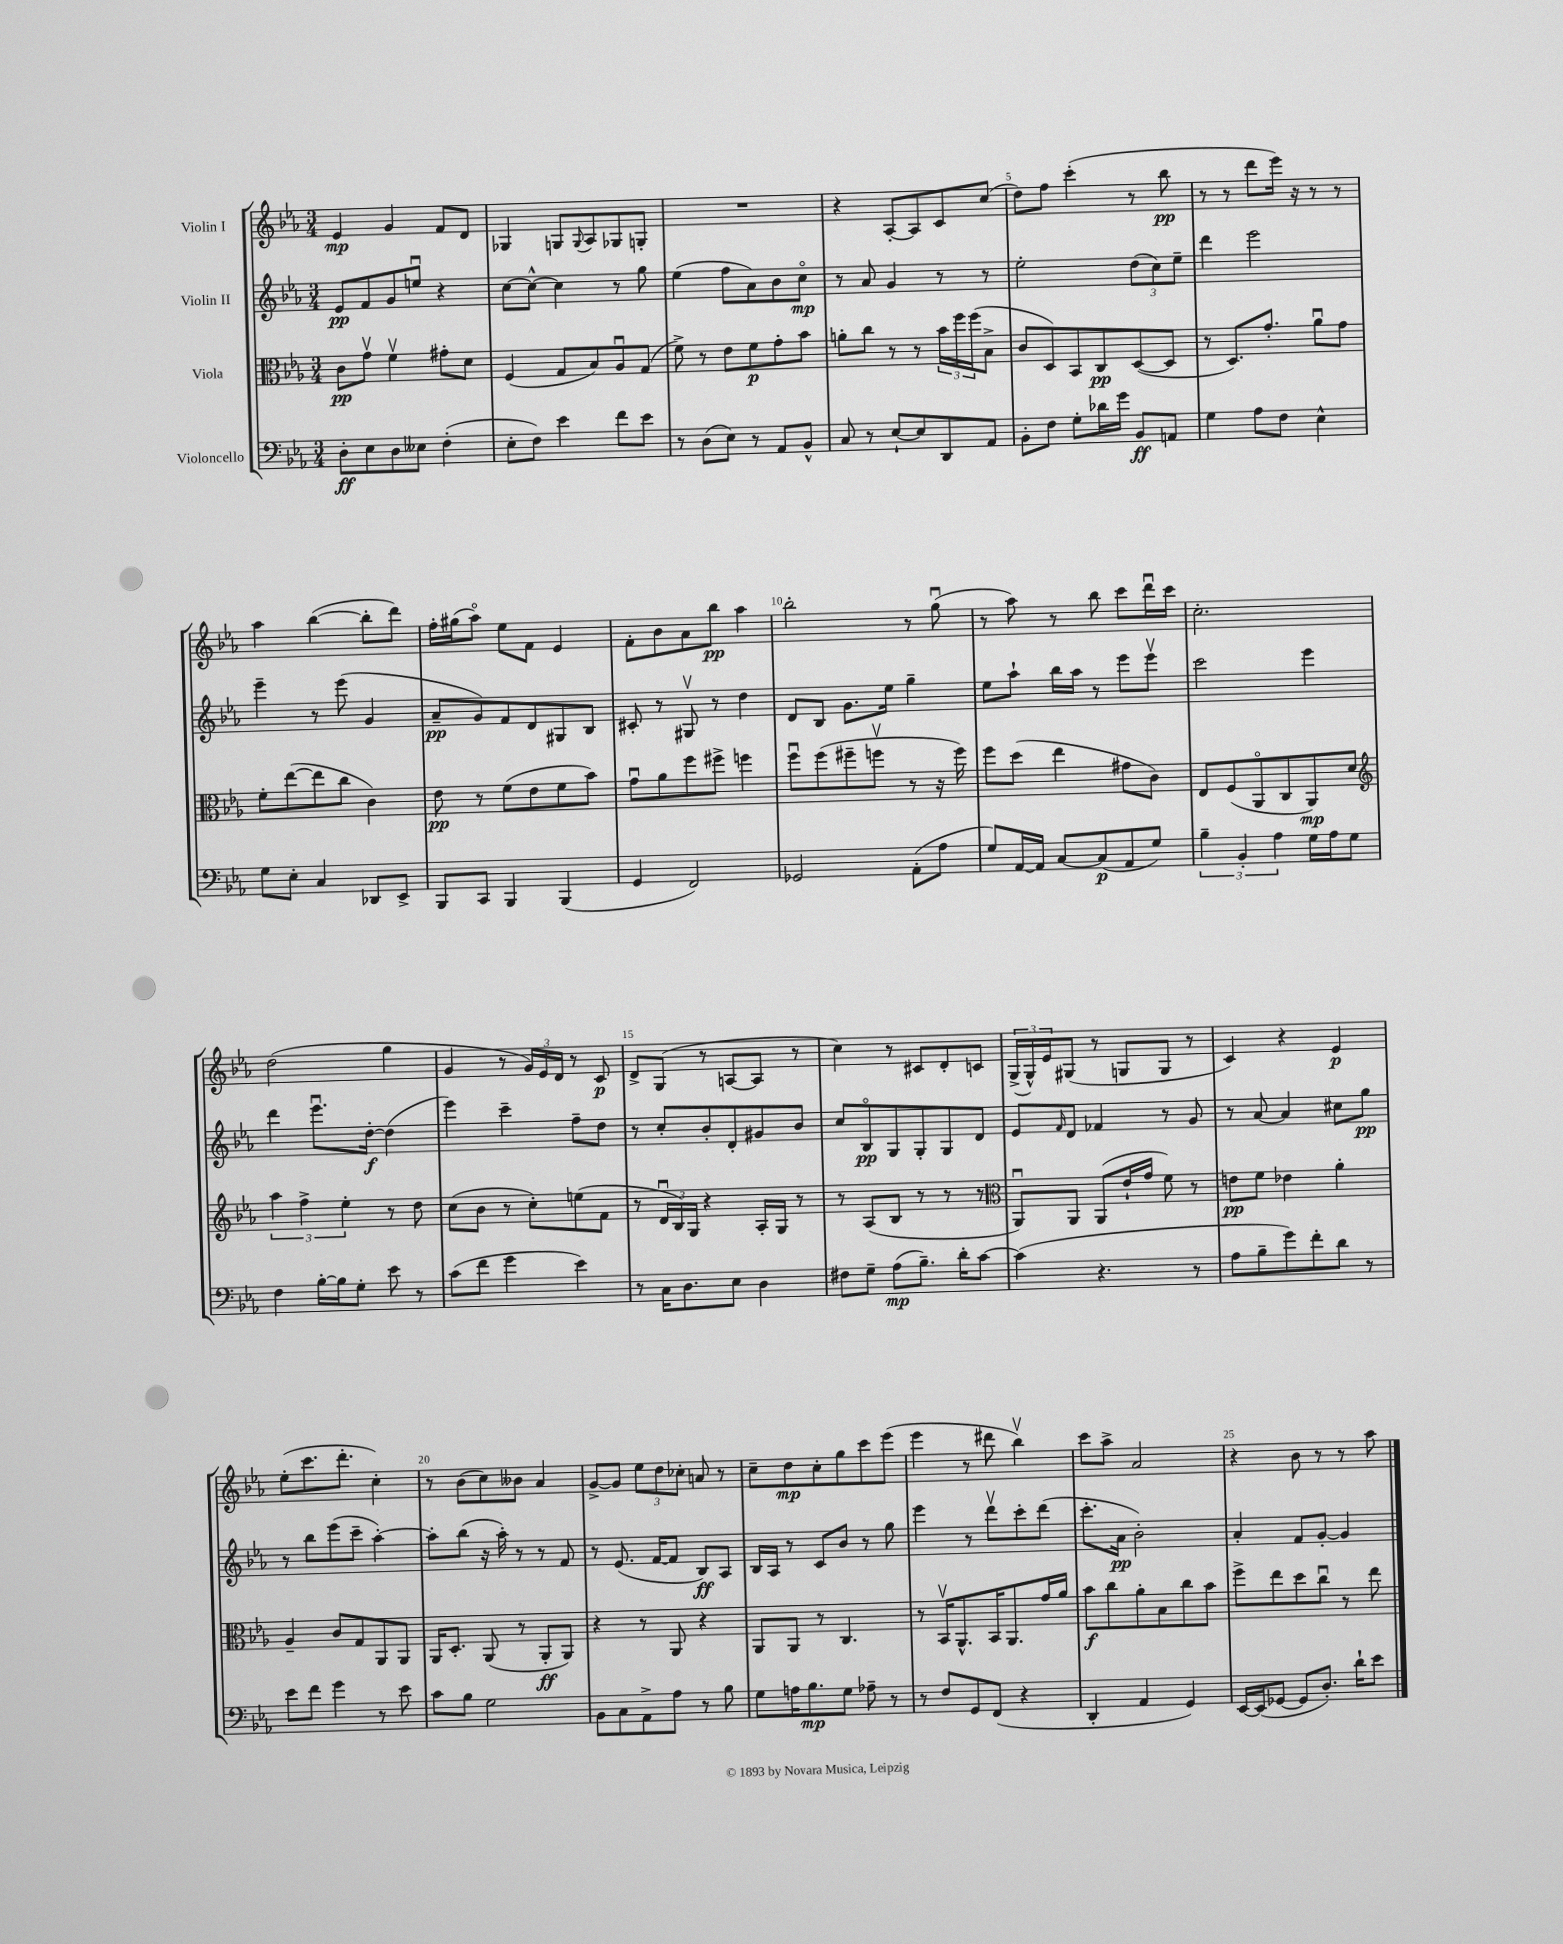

**kern	**kern	**kern	**kern
*staff4	*staff3	*staff2	*staff1
*clefF4	*clefC3	*clefG2	*clefG2
*k[b-e-a-]	*k[b-e-a-]	*k[b-e-a-]	*k[b-e-a-]
*M3/4	*M3/4	*M3/4	*M3/4
8D'	8c	8e-	4e-
8E-	8gv	8f	.
8D	4fv	8g	4g
8E--	.	8eeu	.
(4F'	8g#'	4r	8f
.	8d	.	8d
=	=	=	=
8E-'	(4F	[8cc	4G-
8F)	.	8cc^^_	.
4e-	8G	4cc]	8G
.	.	.	8qqG
.	8B-)	.	8A-
8f	8A-u	8r	8G-
8e-	(8G	8gg	8G'
=	=	=	=
8r	8f^)	(4ee-	2.r
(8D	8r	.	.
8E-)	8e-	8ff	.
8r	8f	8a-)	.
8AA-	8g'	8b-	.
8BB-^^	8b-	8cco	.
=	=	=	=
8C	8a'	8r	4r
8r	8cc	8a-	.
[8E-`	8r	4g	[8A-'
8E-]	8r	.	8A-]
8DD	24b-	8r	8c
.	24ff	.	.
.	(24ff	.	.
8AA-	8B-^	8r	(8cc
=	=	=	=
8BB-'	8c	2ee-'	8dd)
8F	8D)	.	8ff
8G'	8BB-	.	(4ccc'
16d-	8C	.	.
16g	.	.	.
8BB-	([8D	(12dd	8r
.	.	12cc)	.
8AA	8D]	.	8bb-
.	.	12ee-~	.
=	=	=	=
4G	8r	4ddd	8r
.	8.D)	.	8r
8A-	.	2eee-	8ddd
.	8.g'	.	.
8F	.	.	16eee-)
.	.	.	16r
4E-^^	8a-u	.	8r
.	8g	.	8r
=	=	=	=
8G	8f'	4eee-~	4aa-
8E-'	([8ee-	.	.
4C	8ee-]	8r	([4bb-
.	8cc	(8eee-	.
8DD-	4c)	4g	8bb-']
8EE-^	.	.	8ddd)
=	=	=	=
8BBB-	8e-	8a-~	16ff'
.	.	.	(16gg#
8CC	8r	8g)	8aa-o)
4BBB-	(8f	8f	8ee-
.	8e-	8d	8f
(4BBB-	8f	8G#	4e-
.	8b-)	8B-	.
=	=	=	=
4GG	8gu	8c#'	8f'
.	8a-	8r	8b-
2FF)	8ff	8G#v	8a-
.	8ff#^	8r	8bb-
.	4ff	4dd	4aa-
=	=	=	=
2GG-	8ffu	8d	2bb-'
.	(8ff	8B-	.
.	8ff#~	8.g	.
.	8ffv	.	.
.	.	16ee-	.
(8AA-'	8r	4gg~	8r
8A-	16r	.	(8ggu
.	16ff)	.	.
=	=	=	=
8G)	8ff	8ee-	8r
[16AA-	(8dd	8aa-`	8aa-)
16AA-]	.	.	.
[8C	4ee-	16bb-	8r
.	.	16aa-	.
(8C]	.	8r	8bb-
8AA-	8g#	8eee-	8ccc
8G)	8c)	8eee-v	16dddu
.	.	.	16ccc
=	=	=	=
6B-~	8E-	2ccc	2.cc'
.	(8F	.	.
6BB-'	.	.	.
.	8AA-o	.	.
6A-	.	.	.
.	8C	.	.
16G	8AA-)	4eee-	.
16A-	.	.	.
8G	8d	.	.
=	=	=	=
*	*clefG2	*	*
4F	6aa-	4ddd	(2dd
.	6ff^	.	.
[16B-'	.	8.eee-u	.
16B-]	.	.	.
.	6ee-'	.	.
8G'	.	.	.
.	.	[16dd'	.
8e-	8r	(4dd]	4gg
8r	8dd	.	.
=	=	=	=
(8c	(8cc	4eee-)	4g
8f	8b-	.	.
4g	8r	4ccc~	8r
.	8cc')	.	24g)
.	.	.	24e-
.	.	.	24d
4e-)	(8ee	8ff~	8r
.	8f	8dd	8c
=	=	=	=
8r	8r	8r	8d^
16C	24du	8cc'	(8G
.	24B-)	.	.
8.D	.	.	.
.	24G	.	.
.	4r	8b-'	8r
8E-	.	8d'	[8A
4D	16A-'	8g#	8A]
.	16G	.	.
.	8r	8b-	8r
=	=	=	=
8F#	8r	8cc	4cc)
8G~	(8A-	8B-o	.
(8A-	8B-	8G	8r
8.B-~)	8r	8G'	8c#
.	8r	8G	8d'
16d'	.	.	.
[8c	8r	8d	8c
=	=	=	=
*	*clefC3	*	*
(4c]	8AA-u)	8e-	(24G^
.	.	.	24G^^)
.	.	.	24e-
.	.	16qqf	.
.	8AA-	8d	(8G#
4.r	(8AA-	4f-	8r
.	16e-`	.	8G
.	16g	.	.
.	8f)	8r	8G
8r	8r	8g	8r
=	=	=	=
8A-	8e	8r	4c)
8B-~	8f	[8a-	.
8g)	4e-	4a-]	4r
8f'	.	.	.
8d	4a-'	8cc#	4e-
8r	.	8gg	.
=	=	=	=
8e-	4A-~	8r	(8ee-'
8f	.	8bb-	8.ccc
4g	8c	(8eee-	.
.	.	.	8.ddd'
.	8G	8ccc~	.
8r	8AA-	[4aa-')	4cc')
8e-	8AA-	.	.
=	=	=	=
8c	16AA-	8aa-']	8r
.	8.D'	.	.
8B-	.	(8bb-	(8b-
2G	(8AA-	16r	8cc)
.	.	16aa-')	.
.	8r	8r	8b--
.	8AA-'	8r	4a-
.	8AA-)	8f	.
=	=	=	=
8BB-	4r	8r	[8g^
8C	.	(8.e-	8g]
8AA-^	8r	.	12ee-
.	.	[16f	.
.	.	.	12dd
8A-	8AA-	8f]	.
.	.	.	12cc-'
8r	4r	8B-)	8a
8B-	.	8A-	8r
=	=	=	=
8G	8AA-	16B-	8cc~
.	.	16A-	.
16A	8AA-	8r	8dd
8.B-	.	.	.
.	8r	8c	8cc'
8G	4.C	8b-	8gg
8A-~	.	8r	8ccc
8r	.	8gg	(8eee-
=	=	=	=
8r	8r	4eee-	4eee-
8F	16BB-v	.	.
.	8.AA-^^	.	.
8GG	.	8r	8r
(8FF	16BB-	8dddv	8ddd#
.	8.AA-	.	.
4r	.	8ccc'	4bb-v)
.	16g	(8ddd	.
.	16a-	.	.
=	=	=	=
4DD'	8b-	8.ccc'	8ccc
.	8cc	.	8aa-^
.	.	16a-	.
4AA-	8a-'	2b-')	2a-
.	8B-	.	.
4GG)	8cc	.	.
.	8b-	.	.
=	=	=	=
[16EE-	8ff^	4a-'	4r
(16EE-]	.	.	.
[8GG-	8ee-	.	.
8GG-]	8dd	8f	8b-
8.D')	8ccu	[8g'	8r
.	8r	4g]	8r
16d`	.	.	.
8e-	8ee-	.	8aa-
==	==	==	==
*-	*-	*-	*-
